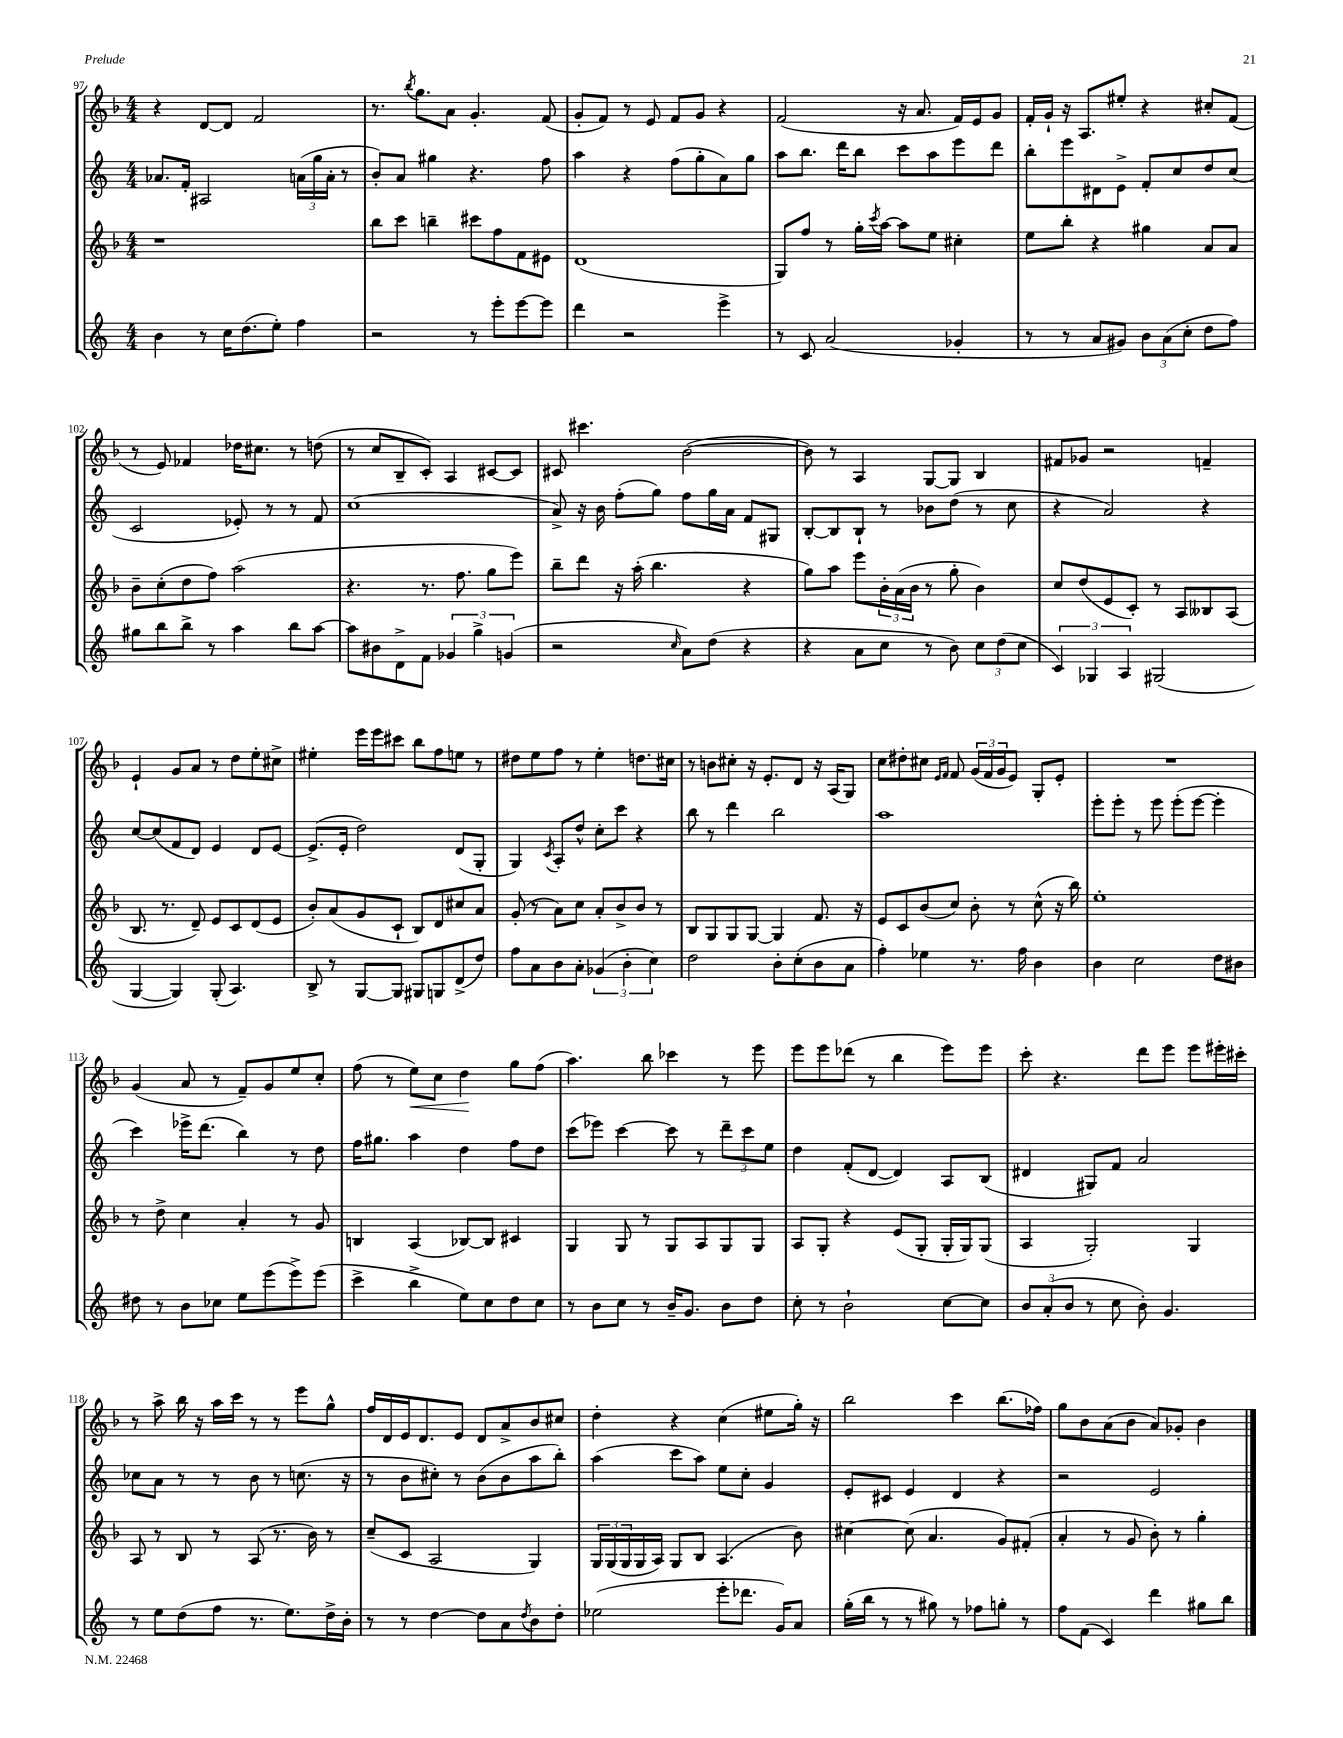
<<
\new StaffGroup <<
\new Staff = "s0" {
    \clef treble \key f \major \numericTimeSignature \time 4/4
    r4 d'8~ d'8 f'2 |
    r8. \acciaccatura { bes''8 } g''8. a'8 g'4.-. f'8( |
    g'8-. f'8) r8 e'8 f'8 g'8 r4 |
    f'2( r16 a'8. f'16) e'16 g'8 |
    f'16-. g'16-! r16 a8. eis''8-. r4 cis''8-. f'8( |
    r8 e'8) fes'4 des''16 cis''8. r8 d''8( |
    r8 c''8 bes8-- c'8-.) a4 cis'8~ cis'8 |
    cis'8 cis'''4. bes'2~( |
    bes'8) r8 a4 g8~ g8 bes4 |
    fis'8 ges'8 r2 f'4-- |
    e'4-! g'8 a'8 r8 d''8 e''8-. cis''8-> |
    eis''4-. e'''16 e'''16 cis'''8 bes''8 f''8 e''8 r8 |
    dis''8 e''8 f''8 r8 e''4-. d''8. cis''16 |
    r8 b'8 cis''8-. r16 e'8.-. d'8 r16 a16( g8) |
    c''8 dis''8-. cis''8 \grace { e'16 f'16 } f'8 \tuplet 3/2 { g'16( f'16 g'16 } e'8) g8-. e'8-. |
    R1 |
    g'4( a'8 r8 f'8--) g'8 e''8 c''8-. |
    f''8( r8 e''8\<) c''8 d''4\! g''8 f''8( |
    a''4.) bes''8 ces'''4 r8 e'''8 |
    e'''8 e'''8 des'''8( r8 bes''4 e'''8) e'''8 |
    c'''8-. r4. d'''8 e'''8 e'''8 eis'''16-. cis'''16-. |
    r8 a''8-> bes''16 r16 a''16 c'''16 r8 r8 e'''8 g''8-^ |
    f''16 d'16 e'16 d'8. e'8 d'8 a'8-> bes'8 cis''8 |
    d''4-. r4 c''4( eis''8 g''16-.) r16 |
    bes''2 c'''4 bes''8.( fes''16) |
    g''8 bes'8 a'8( bes'8 a'8) ges'8-. bes'4 \bar "|." |
}
\new Staff = "s1" {
    \clef treble \key c \major \numericTimeSignature \time 4/4
    aes'8. f'16-. ais2 \tuplet 3/2 { a'16( g''16 a'16-. } r8 |
    b'8-.) a'8 gis''4 r4. f''8 |
    a''4 r4 f''8( g''8-. a'8) g''8 |
    a''8 b''8. d'''16 b''8 c'''8 a''8 e'''8 d'''8 |
    b''8-. e'''8 dis'8 e'8-> f'8-. c''8 d''8 c''8( |
    c'2 ees'8-.) r8 r8 f'8 |
    c''1( |
    a'8->) r16 b'16 f''8-.( g''8) f''8 g''16 a'16 f'8 gis8 |
    b8~-. b8 b8-! r8 bes'8 d''8( r8 c''8 |
    r4 a'2) r4 |
    c''8~ c''8( f'8 d'8) e'4 d'8 e'8~ |
    e'8.->( e'16-. d''2) d'8( g8-. |
    g4) \acciaccatura { c'8 } a8-. d''8-^ c''8-. c'''8 r4 |
    b''8 r8 d'''4 b''2 |
    a''1 |
    e'''8-. e'''8-. r8 e'''8 e'''8-.( e'''8~ e'''4-. |
    c'''4) ees'''16-> d'''8.( b''4) r8 d''8 |
    f''16 gis''8. a''4 d''4 f''8 d''8 |
    c'''8( ees'''8) c'''4~ c'''8 r8 \tuplet 3/2 { d'''8-- c'''8 e''8 } |
    d''4 f'8-.( d'8~ d'4) a8 b8( |
    dis'4 gis8) f'8 a'2 |
    ces''8 a'8 r8 r8 b'8 r8 c''8.( r16 |
    r8 b'8 cis''8-.) r8 b'8( b'8 a''8 b''8-.) |
    a''4( c'''8 a''8) e''8 c''8-. g'4 |
    e'8-. cis'8 e'4 d'4 r4 |
    r2 e'2 \bar "|." |
}
\new Staff = "s2" {
    \clef treble \key f \major \numericTimeSignature \time 4/4
    r1 |
    bes''8 c'''8 b''4-- cis'''8 f''8 f'8 eis'8 |
    d'1( |
    g8) f''8 r8 g''16-. \acciaccatura { c'''8 } a''16~ a''8 e''8 cis''4-. |
    e''8 bes''8-. r4 gis''4 a'8 a'8 |
    bes'8-- c''8-.( d''8 f''8) a''2( |
    r4. r8. f''8. g''8 e'''8) |
    bes''8-- d'''8 r16 a''16-.( bes''4. r4 |
    g''8) a''8 e'''8 \tuplet 3/2 { bes'16-. a'16( bes'16 } r8 g''8-. bes'4) |
    c''8 d''8( e'8 c'8-.) r8 a8 beses8 a8( |
    bes8. r8. d'8--) e'8 c'8 d'8( e'8 |
    bes'8-.) a'8( g'8 c'8-! bes8) d'8 cis''8 a'8 |
    g'8-.( r8 a'8) c''8 a'8-. bes'8-> bes'8 r8 |
    bes8 g8 g8 g8~ g4 f'8. r16 |
    e'8 c'8 bes'8( c''8) bes'8-. r8 c''8-^( r16 bes''16) |
    e''1-. |
    r8 d''8-> c''4 a'4-. r8 g'8 |
    b4 a4( bes8~) bes8 cis'4 |
    g4 g8 r8 g8 a8 g8 g8 |
    a8 g8-. r4 e'8( g8-. g16-. g16) g8( |
    a4 g2-.) g4 |
    a8 r8 bes8 r8 a8( r8. bes'16) r8 |
    c''8--( c'8 a2 g4) |
    \tuplet 3/2 { g16 g16( g16 } g16 a16) g8 bes8 a4.( bes'8) |
    cis''4~ cis''8( a'4. g'8) fis'8-.( |
    a'4-. r8 g'8 bes'8-.) r8 g''4-. \bar "|." |
}
\new Staff = "s3" {
    \clef treble \key c \major \numericTimeSignature \time 4/4
    b'4 r8 c''16 d''8.( e''8-.) f''4 |
    r2 r8 e'''8-. e'''8~ e'''8 |
    d'''4 r2 e'''4-> |
    r8 c'8 a'2( ges'4-. |
    r8 r8 a'8 gis'8) \tuplet 3/2 { b'8 a'8( c''8-. } d''8 f''8) |
    gis''8 b''8 b''8-> r8 a''4 b''8 a''8~ |
    a''8 bis'8 d'8-> f'8 \tuplet 3/2 { ges'4 g''4-> g'4( } |
    r2 \grace { c''16 } a'8) d''8( r4 |
    r4 a'8 c''8 r8 b'8) \tuplet 3/2 { c''8 d''8( c''8 } |
    \tuplet 3/2 { c'4) ges4 a4 } gis2( |
    g4~ g4) g8-.( a4.) |
    b8-> r8 g8~ g8 gis8 g8 d'8->( d''8) |
    f''8 a'8 b'8 a'8-. \tuplet 3/2 { ges'4( b'4-. c''4) } |
    d''2 b'8-. c''8-.( b'8 a'8 |
    f''4-.) ees''4 r8. f''16 b'4 |
    b'4 c''2 d''8 bis'8 |
    dis''8 r8 b'8 ces''8 e''8 e'''8( e'''8->) e'''8( |
    c'''4-> b''4-> e''8) c''8 d''8 c''8 |
    r8 b'8 c''8 r8 b'16-- g'8. b'8 d''8 |
    c''8-. r8 b'2-! c''8~ c''8 |
    \tuplet 3/2 { b'8 a'8-.( b'8 } r8 c''8 b'8-.) g'4. |
    r8 e''8 d''8( f''8 r8. e''8.) d''16-> b'16-. |
    r8 r8 d''4~ d''8 a'8 \acciaccatura { d''8 } b'8 d''8-. |
    ees''2( e'''8-. des'''8. g'16) a'8 |
    g''16-.( b''16 r8 r8 gis''8) r8 fes''8 g''8-. r8 |
    f''8 f'8( c'4) d'''4 gis''8 b''8 \bar "|." |
}
>>
>>
\layout { \context { \Score currentBarNumber = #97 } }
